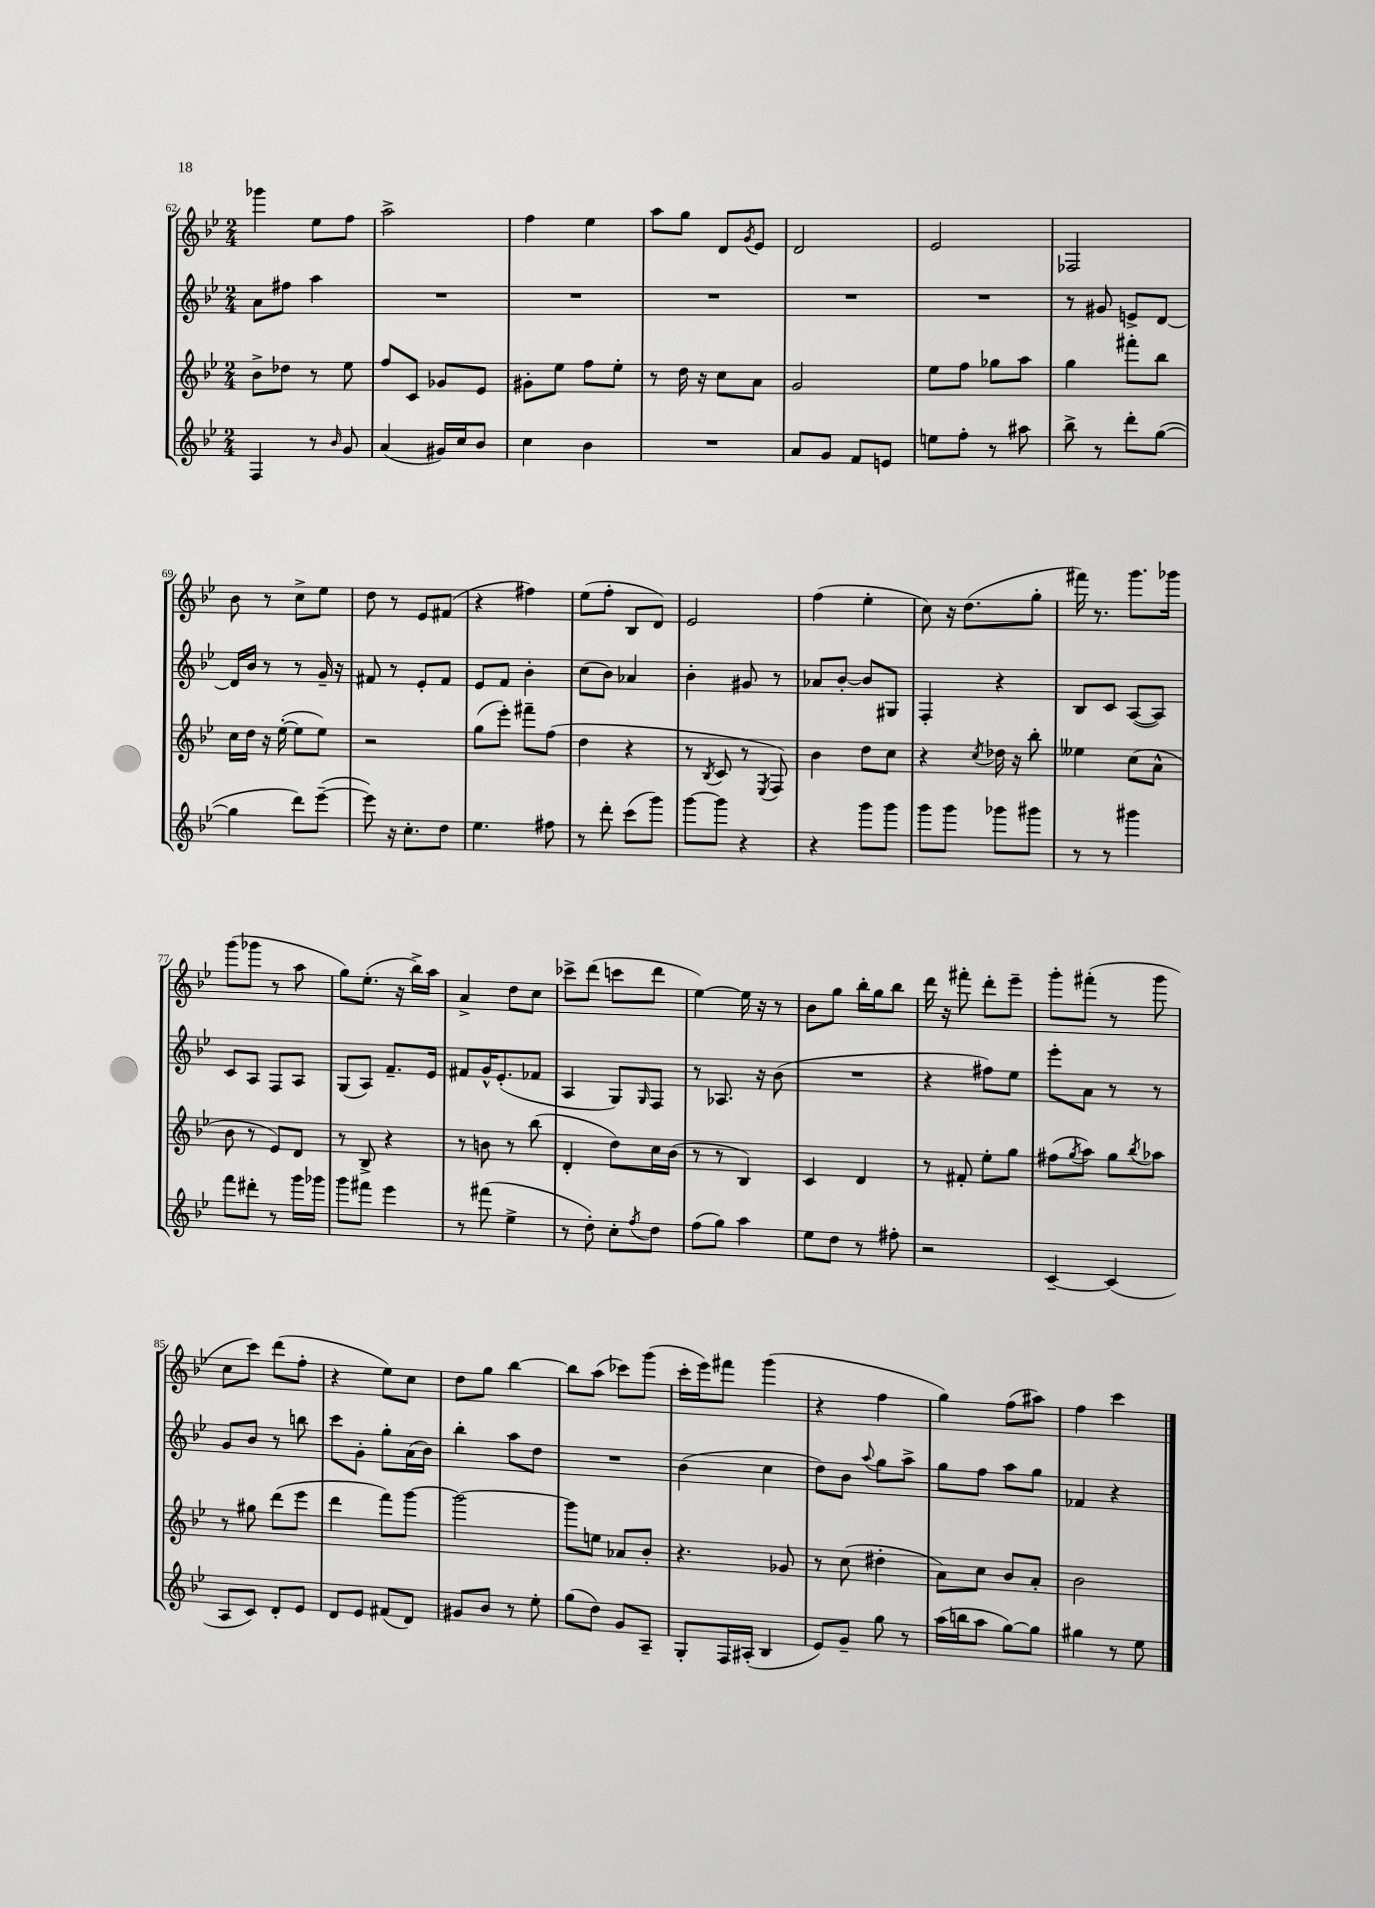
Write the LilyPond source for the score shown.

<<
\new StaffGroup <<
\new Staff = "s0" {
    \clef treble \key bes \major \numericTimeSignature \time 2/4
    ges'''4 ees''8 f''8 |
    a''2-> |
    f''4 ees''4 |
    a''8 g''8 d'8 \acciaccatura { g'8 } ees'8 |
    d'2 |
    ees'2 |
    fes2 |
    bes'8 r8 c''8-> ees''8 |
    d''8 r8 ees'8 fis'8( |
    r4 fis''4) |
    ees''8( f''8-. bes8 d'8) |
    ees'2 |
    f''4( ees''4-. |
    c''8) r16 d''8.( g''8-. |
    fis'''16) r8. g'''8. ges'''16 |
    g'''8( ges'''8 r8 a''8 |
    g''8) ees''8.-.( r16 bes''16->) a''16 |
    a'4-> d''8 c''8 |
    ces'''8-> d'''8( c'''8 d'''8 |
    ees''4~) ees''16 r16 r8 |
    bes'8 g''8 bes''16-. g''16 bes''8 |
    d'''16 r16 fis'''8-. d'''8-. ees'''8-- |
    g'''8-. fis'''8-.( r8 g'''8 |
    c''8 c'''8) d'''8( f''8-. |
    r4 ees''8) c''8 |
    d''8 g''8 bes''4~ |
    bes''8 a''8( ces'''8) g'''8( |
    c'''16-. ees'''16) fis'''8 g'''4( |
    r4 f''4 |
    g''4) f''8( ais''8) |
    f''4 c'''4 \bar "|." |
}
\new Staff = "s1" {
    \clef treble \key bes \major \numericTimeSignature \time 2/4
    a'8 fis''8 a''4 |
    R2 |
    R2 |
    R2 |
    R2 |
    R2 |
    r8 gis'8 e'8-> d'8~ |
    d'16 bes'16 r8 r8 g'16-- r16 |
    fis'8 r8 ees'8-. fis'8 |
    ees'8 f'8 bes'4-. |
    c''8( bes'8) aes'4 |
    bes'4-. gis'8 r8 |
    aes'8 bes'8~-. bes'8 gis8 |
    f4-. r4 |
    bes8 c'8 a8~( a8) |
    c'8 a8 f8 a8 |
    g8( a8) f'8.-- ees'16 |
    fis'8 g'16-^ ees'8.-.( fes'8 |
    a4 g8) \grace { g16 } f8 |
    r8 aes8. r16 bes'8( |
    R2 |
    r4 fis''8) ees''8 |
    ees'''8-. a'8 r8 r8 |
    g'8 bes'8 r8 b''8 |
    c'''8 g'8-. g''8-. a'16( bes'16) |
    bes''4-. a''8 d''8 |
    R2 |
    bes'4( c''4 |
    d''8) bes'8 \appoggiatura { a''8 } g''8 a''8-> |
    g''8 f''8 a''8 g''8 |
    fes'4 r4 \bar "|." |
}
\new Staff = "s2" {
    \clef treble \key bes \major \numericTimeSignature \time 2/4
    bes'8-> des''8 r8 ees''8 |
    f''8 c'8 ges'8 ees'8 |
    gis'8-. ees''8 f''8 ees''8-. |
    r8 d''16 r16 c''8 a'8 |
    g'2 |
    ees''8 f''8 ges''8 a''8 |
    g''4 fis'''8-. bes''8 |
    c''16 d''16 r16 ees''16~-.( ees''8 ees''8) |
    r2 |
    g''8( ees'''8-.) fis'''8-- f''8( |
    d''4 r4 |
    r8 \acciaccatura { bes8 } c'8 r8 \acciaccatura { ees8 } f8) |
    bes'4 d''8 c''8 |
    r4 \acciaccatura { c''8 } des''16 r16 bes''8-. |
    eeses''4 c''8( a'8-^ |
    bes'8 r8 ees'8) d'8 |
    r8 bes8-> r4 |
    r8 b'8 r8 bes''8( |
    d'4-. d''8) c''16 bes'16( |
    r8 r8 bes4) |
    c'4 d'4 |
    r8 fis'8-. ees''8-. g''8 |
    fis''8( \acciaccatura { g''8 } a''8) g''8 \acciaccatura { bes''8 } aes''8 |
    r8 gis''8 d'''8( ees'''8 |
    d'''4 f'''8) g'''8~ |
    g'''2~ |
    g'''8 e''8 aes'8 bes'8-. |
    r4. ges'8 |
    r8 c''8( dis''4-. |
    a'8) c''8 bes'8 a'8-. |
    bes'2 \bar "|." |
}
\new Staff = "s3" {
    \clef treble \key bes \major \numericTimeSignature \time 2/4
    f4 r8 \grace { bes'16 } g'8 |
    a'4( gis'16) c''16 bes'8 |
    c''4 bes'4 |
    R2 |
    a'8 g'8 f'8 e'8 |
    e''8 f''8-. r8 ais''8 |
    bes''8-> r8 d'''8-. g''8~( |
    g''4 d'''8) ees'''8~--( |
    ees'''8) r16 c''8.-. d''8 |
    ees''4. fis''8 |
    r8 d'''8-. c'''8( g'''8) |
    g'''8~ g'''8 r4 |
    r4 g'''8 g'''8 |
    g'''8 g'''8 ges'''8 gis'''8 |
    r8 r8 gis'''4 |
    f'''8 dis'''8-. r8 g'''16 ges'''16 |
    g'''8 fis'''8 ees'''4 |
    r8 fis'''8( ees''4-> |
    r8 d''8-.) c''8-. \acciaccatura { f''8 } d''8 |
    f''8( g''8) a''4 |
    ees''8 d''8 r8 fis''8-. |
    r2 |
    c'4~-- c'4( |
    a8 c'8) d'8-. ees'8 |
    d'8 ees'8 fis'8( d'8) |
    gis'8 bes'8 r8 ees''8-. |
    g''8( d''8) g'8 a8-- |
    g8-. f16 ais16-.( bes4 |
    ees'8) g'8-- g''8 r8 |
    a''16( b''16 a''8 g''8~) g''8 |
    gis''4 r8 ees''8 \bar "|." |
}
>>
>>
\layout { \context { \Score currentBarNumber = #62 } }
